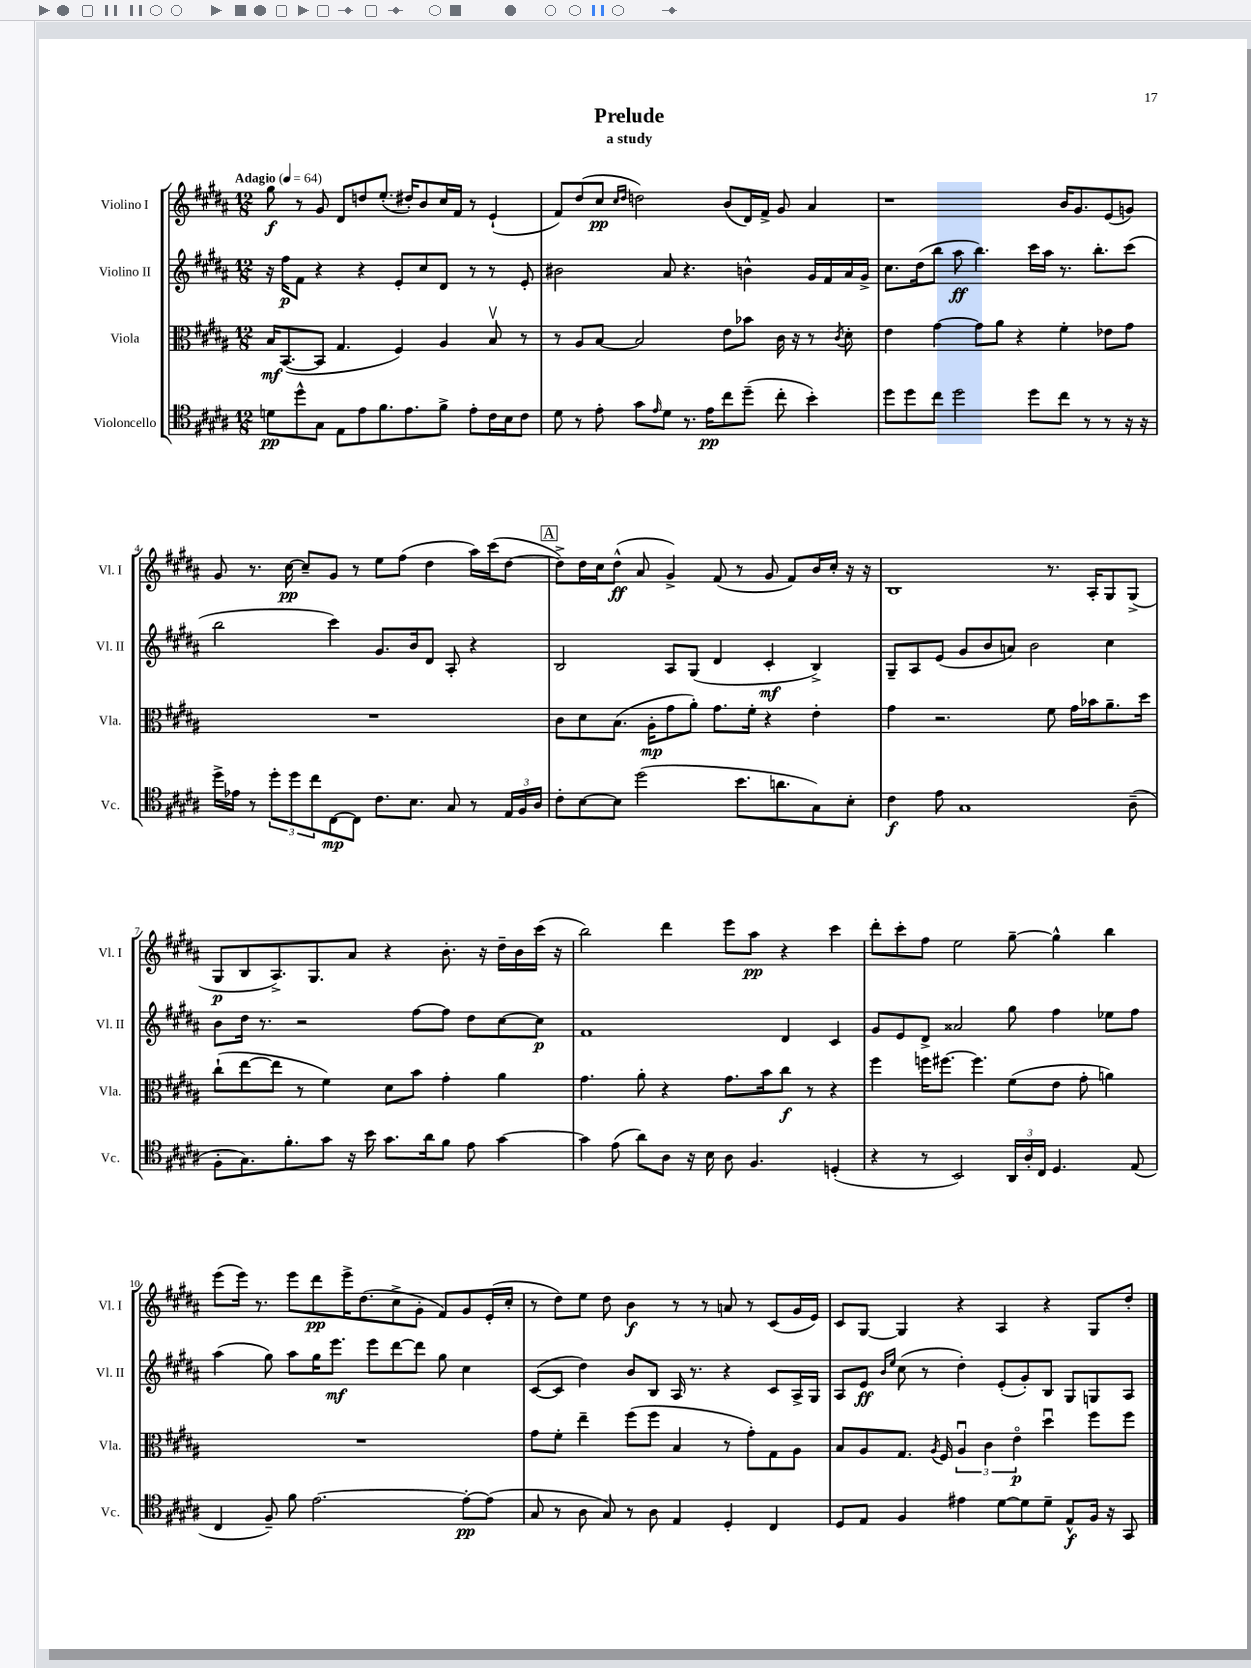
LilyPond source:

\header { title = "Prelude" subtitle = "a study" }
<<
\new StaffGroup <<
\new Staff = "s0" \with { instrumentName = "Violino I" shortInstrumentName = "Vl. I" } {
    \clef treble \key b \major \numericTimeSignature \time 12/8 \tempo "Adagio" 4 = 64
    gis''8\f r8 gis'8 dis'8 d''8 e''8.-.( dis''16-.) b'8 cis''16 fis'16 r8 e'4-!( |
    fis'8) dis''8( cis''8\pp \grace { cis''16 dis''16 } d''2) b'8( dis'16) fis'16-> gis'8 ais'4 |
    r1 b'16 gis'8. e'8( g'8) |
    gis'8 r8. cis''16~\pp cis''8-- gis'8 r8 e''8 fis''8( dis''4 ais''16) cis'''16( dis''8~ |
    \mark \markup { \box "A" } dis''8->) dis''16 cis''16 dis''8-^\ff( ais'8 gis'4->) fis'8( r8 gis'8 fis'8) b'16 cis''16-. r16 r16 |
    b1 r8. ais16-. gis8 gis8->( |
    gis8\p b8 ais8.->) gis8. ais'8 r4 b'8.-. r16 dis''16-- b'16 cis'''16( r16 |
    b''2) dis'''4 e'''8 ais''8\pp r4 cis'''4 |
    dis'''8-. cis'''8-. fis''8 e''2 gis''8~-- gis''4-^ b''4 |
    e'''8( e'''16) r8. e'''8 dis'''8\pp e'''16-> dis''8.( cis''8-> gis'8-. fis'8) gis'8 e'16-.( cis''16-. |
    r8 dis''8) e''8 dis''8 b'4\f r8 r8 a'8 r8 cis'8( gis'16 e'16) |
    cis'8 gis8~ gis4 r4 ais4 r4 gis8 dis''8-. \bar "|." |
}
\new Staff = "s1" \with { instrumentName = "Violino II" shortInstrumentName = "Vl. II" } {
    \clef treble \key b \major \numericTimeSignature \time 12/8
    r16 fis''16\p fis'8 r4 r4 e'8-. cis''8 dis'8 r8 r8 e'8-. |
    bis'2 ais'8 r4. b'4-^ gis'16 fis'16 ais'16 gis'16-> |
    cis''8. dis''16( b''8 ais''8\ff b''4.) cis'''16 ais''16 r8. b''8.-. cis'''8( |
    b''2 cis'''4) gis'8. b'16 dis'8 ais8-. r4 |
    \mark \markup { \box "A" } b2 ais8 gis8( dis'4 cis'4-.\mf b4->) |
    gis8-- ais8 e'8( gis'8 b'8 a'8) b'2 cis''4 |
    b'8 dis''16 r8. r2 fis''8~ fis''8 dis''8 cis''8~ cis''8\p |
    fis'1 dis'4 cis'4 |
    gis'8 e'8 dis'8-> aisis'2 gis''8 fis''4 ees''8 fis''8 |
    ais''4( gis''8) ais''8 gis''16 e'''8.\mf e'''8 dis'''8~ dis'''8 gis''8 cis''4 |
    cis'8~( cis'8 dis''4) b'8 b8 ais16 r8. r4 cis'8 ais16-> gis16 |
    ais8 e'8\ff \grace { b'16 e''16 } cis''8( r8 dis''4-.) e'8-.( gis'8-.) b8 gis8 g8 ais8 \bar "|." |
}
\new Staff = "s2" \with { instrumentName = "Viola" shortInstrumentName = "Vla." } {
    \clef alto \key b \major \numericTimeSignature \time 12/8
    b16\mf b,8.~( b,8 gis4. fis4) ais4 b8\upbow r8 |
    r8 ais8 b8~ b2 e'8 bes'8 cis'16 r16 r8 \acciaccatura { cis'8 } dis'8-. |
    e'4 gis'4~ gis'8 ais'8 r4 fis'4-. ees'8 gis'8 |
    R1. |
    \mark \markup { \box "A" } cis'8 dis'8 b8.( ais16-.\mp gis'8 ais'8-.) gis'8. fis'16-. r4 e'4-. |
    gis'4 r2. fis'8 gis'16 bes'16 ais'8.-- dis''16 |
    cis''8-!( e''8~ e''8 r8 fis'4) dis'8 b'8 gis'4-. ais'4 |
    gis'4. ais'8-. r4 gis'8. b'16 cis''8\f r8 r4 |
    fis''4 f''16 fis''8.~ fis''4. fis'8( e'8 gis'8-. a'4) |
    R1. |
    gis'8 fis'8-. e''4-- fis''8( fis''8 b4 r8 gis'8-.) gis8 ais8 |
    b8 ais8 gis8. \acciaccatura { ais8 } fis16 \tuplet 3/2 { ais4\downbow cis'4 e'4\flageolet\p } dis''4\downbow fis''8 fis''8 \bar "|." |
}
\new Staff = "s3" \with { instrumentName = "Violoncello" shortInstrumentName = "Vc." } {
    \clef tenor \key b \major \numericTimeSignature \time 12/8
    d'8\pp dis''8-^ gis8 e8 e'8 fis'8. e'8. fis'8-> e'8-. cis'16 b16 cis'8 |
    dis'8 r8 e'8-. gis'8 \grace { e'16 } dis'8 r8. e'16\pp cis''8 dis''8--( cis''8-. b'4-.) |
    dis''8 dis''8 cis''8 dis''2 dis''8 cis''8 r8 r8 r16 r16 |
    dis''16-> ees'16 r8 \tuplet 3/2 { dis''8-. dis''8 cis''8 } cis8~\mp cis8 cis'8. b8. gis8 r8 \tuplet 3/2 { e16 fis16 ais16 } |
    \mark \markup { \box "A" } cis'8-. b8~ b8 dis''2( b'8. a'8. gis8) b8-. |
    cis'4\f e'8 gis1 ais8--( |
    fis8-. gis8.) fis'8.-. gis'8 r16 b'16 gis'8. ais'16 fis'8 e'8 gis'4~ |
    gis'4 e'8( ais'8) ais8 r16 b16 ais8 fis4. d4-.( |
    r4 r8 b,2) \tuplet 3/2 { ais,16 ais16-. cis16 } dis4. e8( |
    cis4 fis8--) fis'8 e'2.~ e'8~-.\pp e'8( |
    gis8 r8 ais8 gis8) r8 ais8 e4 dis4-. cis4 |
    dis8 e8 fis4 eis'4 dis'8~ dis'8 dis'8-- e8-^\f fis16 r16 gis,8 \bar "|." |
}
>>
>>
